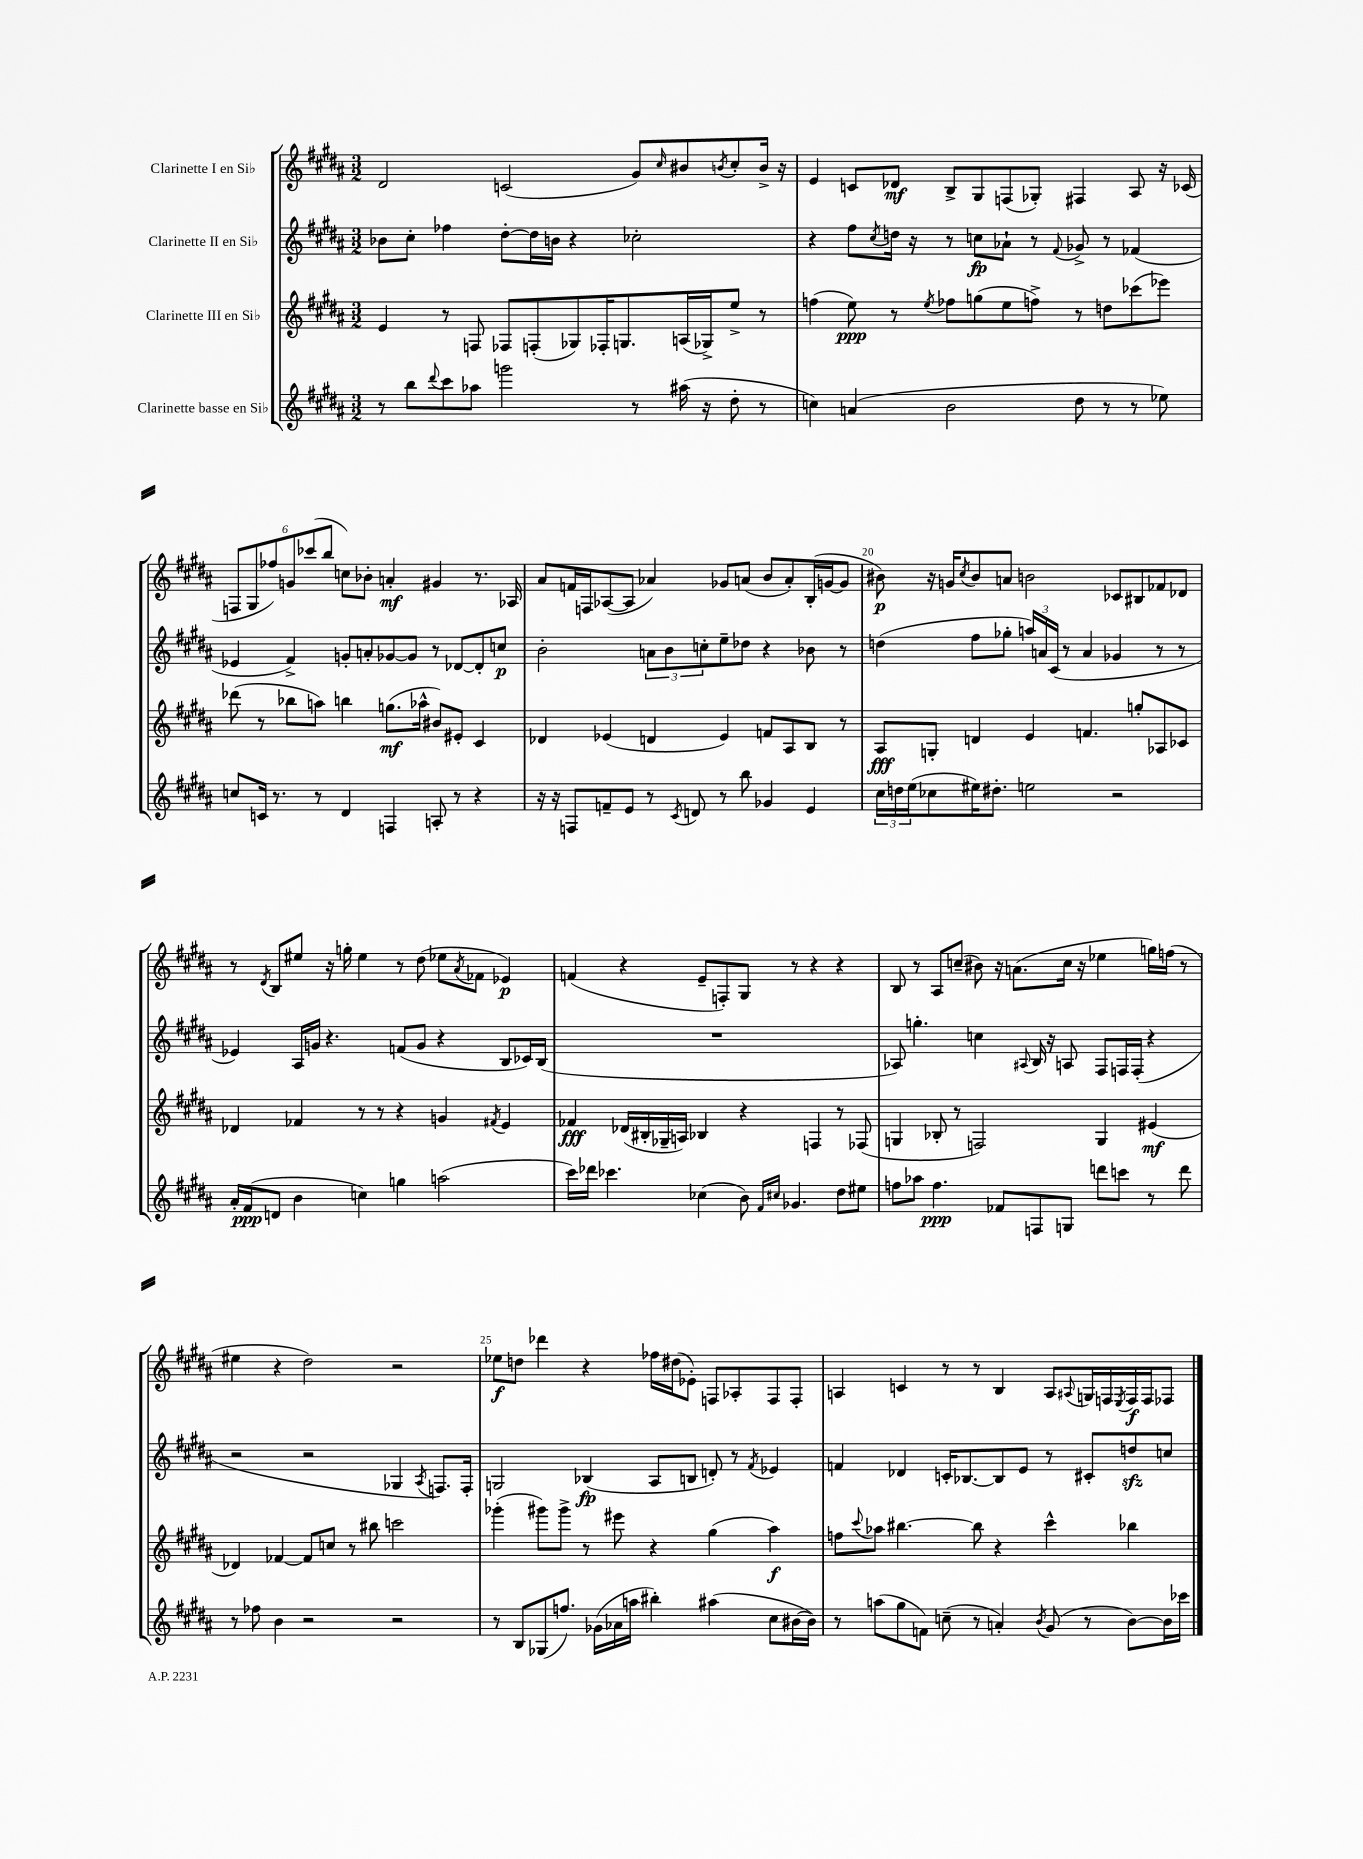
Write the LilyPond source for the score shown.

<<
\new StaffGroup <<
\new Staff = "s0" \with { instrumentName = "Clarinette I en Sib" } {
    \clef treble \key b \major \numericTimeSignature \time 3/2
    dis'2 c'2( gis'8) \grace { cis''16 } bis'8 \acciaccatura { b'8 } cis''8-. b'16-> r16 |
    e'4 c'8 des'8\mf b8-> gis8 f8( ges8-.) fis4 ais8 r16 ces'16( |
    \tuplet 6/4 { f8 gis8 fes''8) g'8 ces'''8( b''8 } c''8) bes'8-. a'4-.\mf gis'4 r8. aes16 |
    ais'8 f'16 f16 aes8~( aes8 aes'4) ges'8 a'8( b'8 a'8-.) b16-.( g'16~ g'8 |
    bis'8\p) r16 g'16 \acciaccatura { cis''8 } bis'8 a'8 b'2 ces'8 bis8 fes'8 des'8 |
    r8 \acciaccatura { dis'8 } b8 eis''8 r16 g''16-. eis''4 r8 dis''8( ees''8 \acciaccatura { ais'8 } fes'8 ees'4\p) |
    f'4( r4 e'8-- f8-.) gis8 r8 r4 r4 |
    b8 r8 ais8 c''8--( bis'8) r16 a'8.( c''16 r16 ees''4 g''16) f''16( r8 |
    eis''4 r4 dis''2) r2 |
    ees''8\f d''8 des'''4 r4 fes''16 dis''16( ees'8-.) f8 aes8-. f8 f8-. |
    a4 c'4 r8 r8 b4 a8 \appoggiatura { ais8 } g16 f16 \acciaccatura { e8 } f16\f f16 fes8 \bar "|." |
}
\new Staff = "s1" \with { instrumentName = "Clarinette II en Sib" } {
    \clef treble \key b \major \numericTimeSignature \time 3/2
    bes'8 cis''8-. fes''4 dis''8~-. dis''16 b'16 r4 ces''2-. |
    r4 fis''8 \acciaccatura { cis''8 } d''16 r16 r8 c''8\fp aes'8-! r8 \appoggiatura { fis'8 } ges'8-> r8 fes'4( |
    ees'4 fis'4->) g'8-. a'8-. ges'8~ ges'8 r8 des'8~ des'8-. c''8\p |
    b'2-. \tuplet 3/2 { a'8 b'8 c''8-. } e''8-- des''8 r4 bes'8 r8 |
    d''4( fis''8 ges''8-. \tuplet 3/2 { a''16) a'16 cis'16( } r8 a'4 ges'4 r8 r8 |
    ees'4) ais16 g'16 r4. f'8( g'8 r4 b8 ces'16) b16( |
    R1. |
    aes8) g''4.-. c''4 \appoggiatura { ais8 } b16 r16 a8 fis8 f16 f16-.( r4 |
    r2 r2 ges4 \acciaccatura { ais8 } f8.) f16-. |
    g2 bes4\fp( ais8 b8 d'8-.) r8 \acciaccatura { fis'8 } ees'4 |
    f'4 des'4 c'16-. bes8.~ bes8 e'8 r8 cis'8-. d''8\sfz c''8 \bar "|." |
}
\new Staff = "s2" \with { instrumentName = "Clarinette III en Sib" } {
    \clef treble \key b \major \numericTimeSignature \time 3/2
    e'4 r8 f8 fes8 f8-.( ges8) fes16-. g8. a16( ges16->) e''8-> r8 |
    f''4( e''8\ppp) r8 \acciaccatura { e''8 } fes''8 g''8( e''8 f''8->) r8 d''8 ces'''8( ees'''8) |
    des'''8( r8 bes''8 a''8) b''4 g''8.\mf( aes''16-^ bis'8) eis'8-. cis'4 |
    des'4 ees'4( d'4 ees'4) f'8 ais8 b8 r8 |
    ais8\fff g8-. d'4 e'4 f'4. g''8-. aes8 ces'8 |
    des'4 fes'4 r8 r8 r4 g'4 \acciaccatura { fis'8 } e'4 |
    fes'4\fff des'16( bis16-. ges16-- a16) bes4 r4 f4 r8 fes8( |
    g4 bes8-. r8 f2) g4 eis'4\mf( |
    des'4) fes'4~ fes'8 c''8 r8 bis''8 c'''2 |
    ges'''4-.( gis'''8) gis'''8-> r8 eis'''8 r4 gis''4( ais''4\f) |
    f''8 \appoggiatura { cis'''8 } aes''8 bis''4.~ bis''8 r4 cis'''4-^ bes''4 \bar "|." |
}
\new Staff = "s3" \with { instrumentName = "Clarinette basse en Sib" } {
    \clef treble \key b \major \numericTimeSignature \time 3/2
    r8 b''8 \appoggiatura { dis'''8 } cis'''8 aes''8 g'''2 r8 ais''16( r16 dis''8-. r8 |
    c''4) a'4( b'2 dis''8 r8 r8 ees''8) |
    c''8 c'16 r8. r8 dis'4 f4 a8-. r8 r4 |
    r16 r16 f8 f'8-- e'8 r8 \acciaccatura { cis'8 } d'8 r8 b''8 ges'4 e'4 |
    \tuplet 3/2 { cis''16 d''16 e''16( } ces''8 eis''16) dis''8.-. e''2 r2 |
    ais'16-. fis'16\ppp( d'8 b'4 c''4) g''4 a''2( |
    cis'''16) des'''16 ces'''4. ces''4( b'8) \grace { fis'16 cis''16 } ges'4. dis''8 eis''8 |
    f''8 aes''8 f''4.\ppp fes'8 f8 g8 d'''8 c'''8 r8 d'''8 |
    r8 fes''8 b'4 r2 r2 |
    r8 b8 ges8( f''8.) ges'16( aes'16 a''16 bis''4-.) ais''4( cis''8 bis'16~ bis'16) |
    r8 a''8( gis''8 f'8) c''8--( r8 a'4-.) \acciaccatura { b'8 } gis'8( r8 b'8~) b'16 ces'''16 \bar "|." |
}
>>
>>
\layout { \context { \Score currentBarNumber = #16 \override BarNumber.break-visibility = ##(#f #t #t) barNumberVisibility = #(every-nth-bar-number-visible 5) } }
